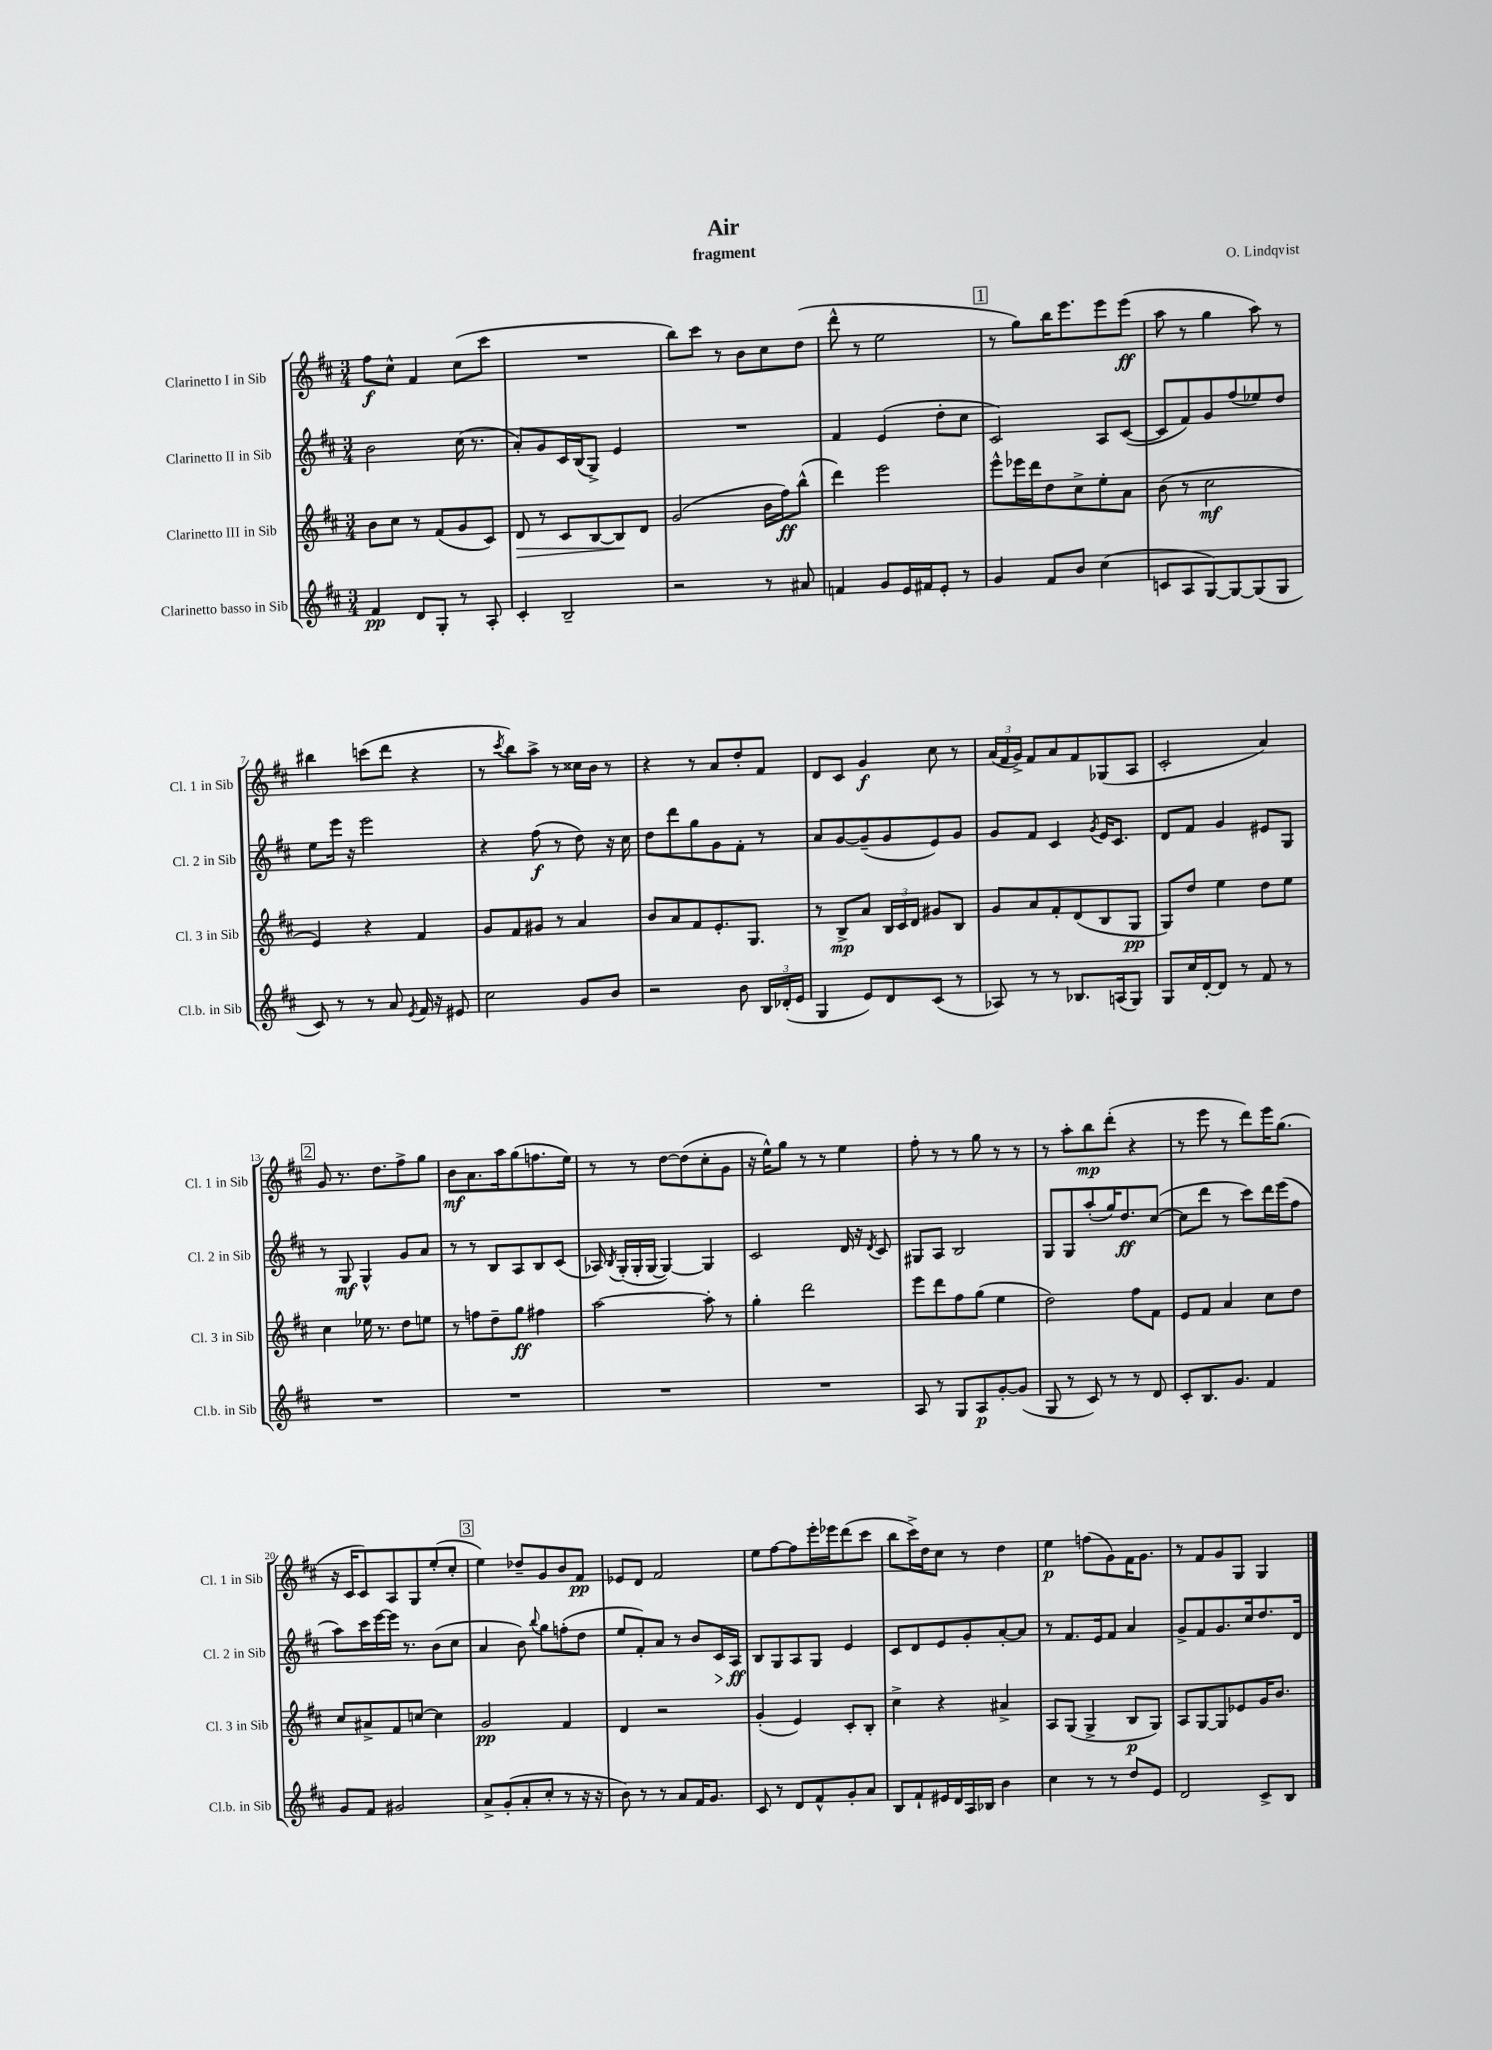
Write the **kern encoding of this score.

**kern	**dynam	**kern	**dynam	**kern	**dynam	**kern	**dynam
*part4	*part4	*part3	*part3	*part2	*part2	*part1	*part1
*staff4	*staff4	*staff3	*staff3	*staff2	*staff2	*staff1	*staff1
*I"Clarinetto basso in Sib	*	*I"Clarinetto III in Sib	*	*I"Clarinetto II in Sib	*	*I"Clarinetto I in Sib	*
*I'Cl.b. in Sib	*	*I'Cl. 3 in Sib	*	*I'Cl. 2 in Sib	*	*I'Cl. 1 in Sib	*
*clefG2	*	*clefG2	*	*clefG2	*	*clefG2	*
*k[f#c#]	*	*k[f#c#]	*	*k[f#c#]	*	*k[f#c#]	*
*M3/4	*	*M3/4	*	*M3/4	*	*M3/4	*
=1	=1	=1	=1	=1	=1	=1	=1
4f#/	pp	8b\L	.	2b\	.	8ff#\L	f
.	.	8cc#\J	.	.	.	8cc#^^\J	.
8d/L	.	8r	.	.	.	4f#/	.
8G'/J	.	(8f#/L	.	.	.	.	.
8r	.	8g/	.	(16cc#\	.	(8cc#\L	.
.	.	.	.	8.r	.	.	.
8A'/	.	8c#/J)	.	.	.	8ccc#\J	.
=2	=2	=2	=2	=2	=2	=2	=2
!	!	!	!LO:HP:b	!	!	!	!
4c#'/	.	8d/	>	8a'/L)	.	2.r	.
.	.	8r	.	8g/	.	.	.
2B~/	.	8c#/L	.	16c#/L	.	.	.
.	.	.	.	(16B/J	.	.	.
.	.	[8B/	.	8G^/J)	.	.	.
.	.	8B/]	.	4e/	.	.	.
.	.	8d/J	]	.	.	.	.
=3	=3	=3	=3	=3	=3	=3	=3
2r	.	(2g/	.	2.r	.	8bb\L)	.
.	.	.	.	.	.	8ccc#\J	.
.	.	.	.	.	.	8r	.
.	.	.	.	.	.	8b\L	.
8r	.	16b\LL	.	.	.	8cc#\	.
.	.	16ff#\J)	ff	.	.	.	.
8a#X/	.	(8bb^^\J	.	.	.	(8dd\J	.
=4	=4	=4	=4	=4	=4	=4	=4
4fn/	.	4ddd\)	.	4f#/	.	8ddd^^\	.
.	.	.	.	.	.	8r	.
8g/L	.	2eee\	.	(4e/	.	2ee\	.
16e/L	.	.	.	.	.	.	.
16f#X/J	.	.	.	.	.	.	.
8e'/J	.	.	.	8dd'\L	.	.	.
8r	.	.	.	8cc#\J	.	.	.
!!LO:REH:place=s1:t=1
=5	=5	=5	=5	=5	=5	=5	=5
4g/	.	8eee^^\L	.	2c#/)	.	8r	.
.	.	16eee-X\L	.	.	.	8gg\L)	.
.	.	16ddd\J	.	.	.	.	.
8f#/L	.	8dd\	.	.	.	16bb\K	.
.	.	.	.	.	.	8.eee\	.
8b/J	.	8cc#^\	.	.	.	.	.
(4cc#\	.	8ee'\	.	8A/L	.	8eee\	.
.	.	8a\J	.	([8c#/J	.	(8eee\J	ff
=6	=6	=6	=6	=6	=6	=6	=6
8cn/L	.	(8b\	.	8c#/L]	.	8aa\	.
8A/	.	8r	.	8f#/)	.	8r	.
[8G/)	.	2cc#\	mf	8g/	.	4gg\	.
8G/_	.	.	.	(8ff#/	.	.	.
(8G/]	.	.	.	8ee-X/)	.	8aa\)	.
8G/J	.	.	.	8dd/J	.	8r	.
!!LO:LB:g=z
=7	=7	=7	=7	=7	=7	=7	=7
8c#/)	.	4e/)	.	8ee\L	.	4bb#X\	.
8r	.	.	.	16eee\Jk	.	.	.
.	.	.	.	16r	.	.	.
8r	.	4r	.	2eee\	.	(8cccn\L	.
8a/	.	.	.	.	.	8ddd\J	.
8qe/	.	.	.	.	.	.	.
16f#/	.	4f#/	.	.	.	4r	.
16r	.	.	.	.	.	.	.
8e#X/	.	.	.	.	.	.	.
=8	=8	=8	=8	=8	=8	=8	=8
2cc#\	.	8g/L	.	4r	.	8r	.
.	.	.	.	.	.	8qccc#/	.
.	.	8f#/	.	.	.	8bb\L)	.
.	.	8g#X/J	.	(8ff#\	f	8aa^\J	.
.	.	8r	.	8r	.	8r	.
8g/L	.	4a/	.	8dd\)	.	16cc##X\LL	.
.	.	.	.	.	.	16b\JJ	.
8b/J	.	.	.	16r	.	8r	.
.	.	.	.	16cc#\	.	.	.
=9	=9	=9	=9	=9	=9	=9	=9
2r	.	8b/L	.	8dd\L	.	4r	.
.	.	8a/	.	8ddd\	.	.	.
.	.	8f#/	.	8gg\	.	8r	.
.	.	8.e'/	.	8g\	.	8a/L	.
8b\	.	.	.	8f#'\J	.	8dd'/	.
.	.	8.G/J	.	.	.	.	.
24B/LL	.	.	.	8r	.	8f#/J	.
(24d-X'/	.	.	.	.	.	.	.
24e/JJ	.	.	.	.	.	.	.
=10	=10	=10	=10	=10	=10	=10	=10
4G/	.	8r	.	8a/L	.	8d/L	.
.	.	8B^/L	mp	[8g/	.	8c#/J	.
8e/L)	.	8a/J	.	(8g~/]	.	4g/	f
8d/	.	24B/LL	.	8g/	.	.	.
.	.	24c#/	.	.	.	.	.
.	.	24d/JJ	.	.	.	.	.
(8c#/J	.	8g#X/L	.	8e/)	.	8cc#\	.
8r	.	8B/J	.	8g/J	.	8r	.
=11	=11	=11	=11	=11	=11	=11	=11
8A-X/)	.	8g/L	.	8g/L	.	(24a/LL	.
.	.	.	.	.	.	24f#/	.
.	.	.	.	.	.	24g^/JJ)	.
8r	.	8a/	.	8f#/J	.	8f#/L	.
8r	.	8f#'/	.	4c#/	.	8a/	.
8.B-X/L	.	(8d/	.	.	.	8f#/	.
.	.	.	.	8qg/	.	.	.
.	.	8B/	.	16e/KL	.	(8G-X/	.
(16An/k	.	.	.	8.c#/J	.	.	.
8G/J)	.	8G/J	pp	.	.	8A/J	.
=12	=12	=12	=12	=12	=12	=12	=12
8G/L	.	8G/L)	.	8d/L	.	2c#'/	.
16cc#/L	.	8dd/J	.	8f#/J	.	.	.
[16d'/J	.	.	.	.	.	.	.
8d/J]	.	4ee\	.	4g/	.	.	.
8r	.	.	.	.	.	.	.
8f#/	.	8dd\L	.	8e#X/L	.	4a/)	.
8r	.	8ee\J	.	8G/J	.	.	.
!!LO:LB:g=z
!!LO:REH:place=s1:t=2
=13	=13	=13	=13	=13	=13	=13	=13
2.r	.	4cc#\	.	8r	.	8g/	.
.	.	.	.	8G/	mf	8.r	.
.	.	16ee-X\	.	4G^^/	.	.	.
.	.	8.r	.	.	.	8.dd\L	.
.	.	8dd\L	.	8g/L	.	8ff#^\	.
.	.	8een\J	.	8a/J	.	8gg\J	.
=14	=14	=14	=14	=14	=14	=14	=14
2.r	.	8r	.	8r	.	8b\L	mf
.	.	8ffn\L	.	8r	.	8.a\	.
.	.	8dd~\	.	8B/L	.	.	.
.	.	.	.	.	.	16aa\k	.
.	.	8gg\J	ff	8A/	.	(8gg\	.
.	.	4ff#X\	.	8B/	.	8.ffn\	.
.	.	.	.	(8c#/J	.	.	.
.	.	.	.	.	.	16ee\Jk)	.
=15	=15	=15	=15	=15	=15	=15	=15
2.r	.	[2aa\	.	16A-X/)	.	8r	.
.	.	.	.	8qB/	.	.	.
.	.	.	.	(16G'/LL	.	.	.
.	.	.	.	16G'/	.	8r	.
.	.	.	.	[16G/JJ	.	.	.
.	.	.	.	4G/_)	.	[8dd\L	.
.	.	.	.	.	.	(8dd\]	.
.	.	8aa'\]	.	4G/]	.	8cc#'\	.
.	.	8r	.	.	.	8g\J	.
=16	=16	=16	=16	=16	=16	=16	=16
2.r	.	4gg'\	.	2c#/	.	16r	.
.	.	.	.	.	.	16ee^^\KL)	.
.	.	.	.	.	.	8gg\J	.
.	.	2ddd\	.	.	.	8r	.
.	.	.	.	.	.	8r	.
.	.	.	.	16d/	.	4ee\	.
.	.	.	.	16r	.	.	.
.	.	.	.	8qd/	.	.	.
.	.	.	.	8c#/	.	.	.
=17	=17	=17	=17	=17	=17	=17	=17
8A/	.	8eee\L	.	8G#X/L	.	8ff#'\	.
8r	.	8ddd\	.	8A/J	.	8r	.
8G/L	.	8ff#\	.	2B/	.	8r	.
8A/	p	(8gg\J	.	.	.	8gg\	.
[8g'/	.	4ee\	.	.	.	8r	.
(8g/J]	.	.	.	.	.	8r	.
=18	=18	=18	=18	=18	=18	=18	=18
8G/	.	2dd\)	.	8G/L	.	8r	.
8r	.	.	.	8G/	.	8aa'\L	.
8c#/)	.	.	.	(8aa'/	.	8bb\	mp
8r	.	.	.	16gg/K)	.	(8ddd'\J	.
.	.	.	.	8.dd/	ff	.	.
8r	.	8ff#\L	.	.	.	4r	.
8d/	.	8f#\J	.	([8cc#/J	.	.	.
=19	=19	=19	=19	=19	=19	=19	=19
8c#'/L	.	8e/L	.	8cc#\L]	.	8r	.
8.B/	.	8f#/J	.	8ddd\J	.	8eee\	.
.	.	4a/	.	8r	.	8r	.
8.g/J	.	.	.	.	.	.	.
.	.	.	.	8ccc#\L)	.	8ddd\L)	.
4f#/	.	8cc#\L	.	16ddd\L	.	16eee\K	.
.	.	.	.	(16eee\J	.	(8.gg\J	.
.	.	8dd\J	.	8ff#\J	.	.	.
!!LO:LB:g=z
=20	=20	=20	=20	=20	=20	=20	=20
8g/L	.	8cc#/L	.	8aa\L)	.	16r	.
.	.	.	.	.	.	16c#/KL	.
8f#/J	.	8a#X^/	.	16ccc#\L	.	8c#/)	.
.	.	.	.	[16eee\	.	.	.
2g#X/	.	8f#/	.	16eee\JJ]	.	8A/	.
.	.	.	.	8.r	.	.	.
.	.	[8ccn/J	.	.	.	8G/	.
.	.	4cc\]	.	(8b\L	.	(8ee'/	.
.	.	.	.	8cc#\J	.	8cc#'/J	.
!!LO:REH:place=s1:t=3
=21	=21	=21	=21	=21	=21	=21	=21
8a^/L	.	2g/	pp	4a/	.	4ee\)	.
(8g'/	.	.	.	.	.	.	.
8a'/	.	.	.	8b\)	.	8dd-X~/L	.
.	.	.	.	8qqbb/	.	.	.
8cc#'/J	.	.	.	8gg\L	.	8g/	.
8r	.	4f#/	.	(8ffn'\	.	8b/	.
16r	.	.	.	8dd\J	.	8f#/J	pp
16r	.	.	.	.	.	.	.
=22	=22	=22	=22	=22	=22	=22	=22
8b\)	.	4d/	.	8ee/L	.	8e-X/L	.
8r	.	.	.	8f#'/)	.	8d/J	.
8r	.	2r	.	8a/J	.	2f#/	.
8a/L	.	.	.	8r	.	.	.
16f#/K	.	.	.	8b/L	.	.	.
8.g/J	.	.	.	.	.	.	.
!	!	!	!	!	!LO:HP:b	!	!
.	.	.	.	16c#/L	>	.	.
.	.	.	.	16A/JJ	ff	.	.
.	.	.	.	.	]	.	.
=23	=23	=23	=23	=23	=23	=23	=23
8c#/	.	(4g'/	.	8B/L	.	8ee\L	.
8r	.	.	.	8G/	.	[8ff#\	.
8d/L	.	4e/)	.	8A/	.	8ff#\]	.
8f#^^/	.	.	.	8G/J	.	16eee'\L	.
.	.	.	.	.	.	16eee-X\J	.
8g'/	.	8c#'/L	.	4e/	.	(8ddd\	.
8a/J	.	8B'/J	.	.	.	8ccc#\J	.
=24	=24	=24	=24	=24	=24	=24	=24
8B/L	.	4cc#^\	.	8c#/L	.	8bb\L	.
8f#`/	.	.	.	8d/	.	16ccc#^\L)	.
.	.	.	.	.	.	16dd\J	.
16e#X/L	.	4r	.	8e/	.	8cc#\J	.
16d/	.	.	.	.	.	.	.
16A/	.	.	.	8g'/	.	8r	.
16B-X/JJ	.	.	.	.	.	.	.
4b\	.	4a#X^/	.	[8a'/	.	4dd\	.
.	.	.	.	8a/J]	.	.	.
=25	=25	=25	=25	=25	=25	=25	=25
4cc#\	.	8A/L	.	8r	.	4ee\	p
.	.	(8G/J	.	8.f#/L	.	.	.
8r	.	4G^/	.	.	.	(8ffn\L	.
.	.	.	.	16e/k	.	.	.
8r	.	.	.	8f#/J	.	8g\)	.
8dd/L	.	8B/L	p	4a/	.	16f#\K	.
.	.	.	.	.	.	8.g\J	.
8e/J	.	8G/J)	.	.	.	.	.
=26	=26	=26	=26	=26	=26	=26	=26
2d/	.	8A/L	.	8g^/L	.	8r	.
.	.	[8G/	.	8f#/	.	8f#/L	.
.	.	8G/]	.	8.g/	.	8g/	.
.	.	8e-X/	.	.	.	8G/J	.
.	.	.	.	16cc#/k	.	.	.
8c#^/L	.	16g/K	.	8.dd/	.	4G/	.
.	.	8.b/J	.	.	.	.	.
8B/J	.	.	.	.	.	.	.
.	.	.	.	16d/Jk	.	.	.
==	==	==	==	==	==	==	==
*-	*-	*-	*-	*-	*-	*-	*-
